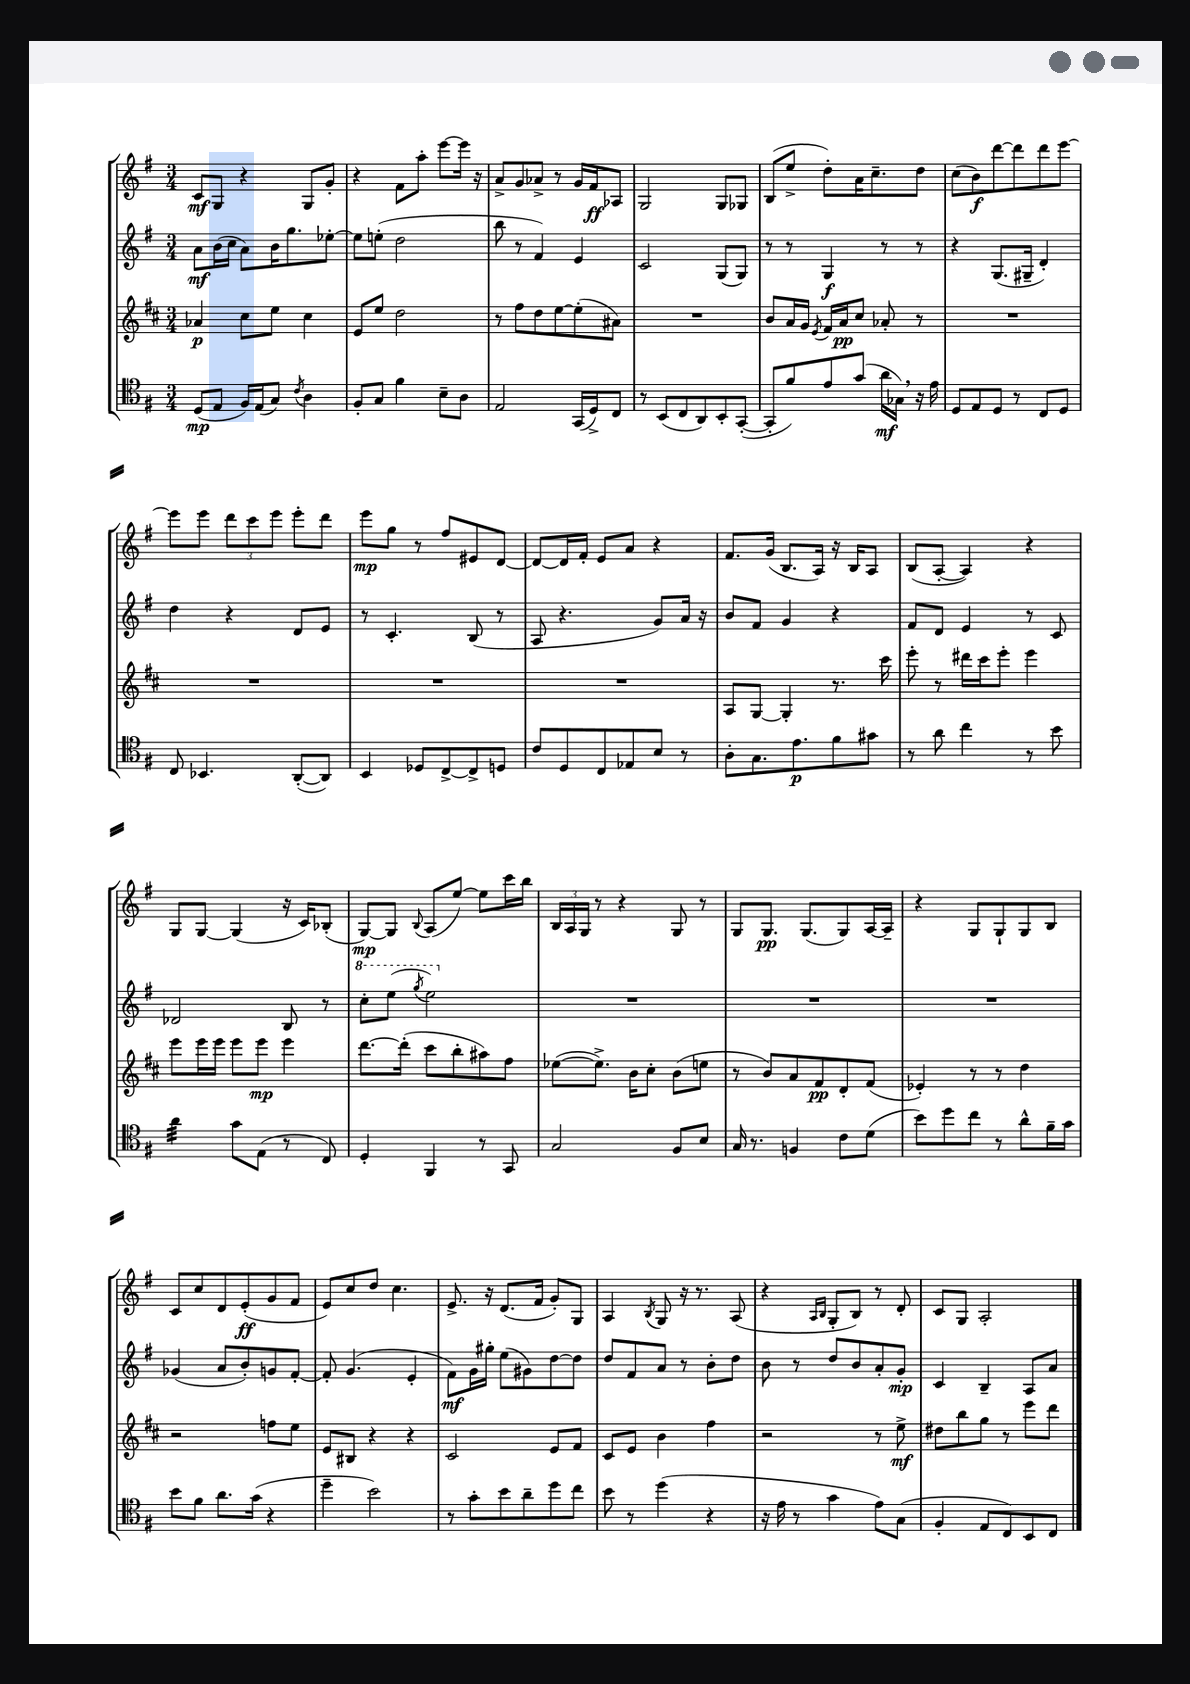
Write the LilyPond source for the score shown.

<<
\new StaffGroup <<
\new Staff = "s0" {
    \clef treble \key g \major \numericTimeSignature \time 3/4
    c'8\mf g8 r4 g8 g'8-. |
    r4 fis'8 a''8-. e'''8~ e'''16 r16 |
    a'8-> g'8 aes'8-> r8 g'16 fis'16\ff aes8 |
    g2 g8 ges8 |
    b8( e''8-> d''8-.) a'16 c''8.-- d''8 |
    c''8( b'8\f) d'''8~ d'''8 d'''8 e'''8~ |
    e'''8 e'''8 \tuplet 3/2 { d'''8 c'''8 e'''8 } e'''8-. d'''8 |
    e'''8\mp g''8 r8 fis''8 eis'8 d'8~ |
    d'8~ d'16 fis'16-. e'8 a'8 r4 |
    fis'8. g'16( b8. a16) r16 b16 a8 |
    b8( a8~-. a4) r4 |
    g8 g8~ g4( r16 c'16) bes8-.( |
    g8~\mp) g8 \appoggiatura { b8 } a8( e''8~) e''8 c'''16 b''16 |
    \tuplet 3/2 { b16 a16 g16 } r8 r4 g8 r8 |
    g8 g8.\pp g8.( g8) a16~ a16-- |
    r4 g8 g8-! g8 b8 |
    c'8 c''8 d'8 e'8-.\ff( g'8 fis'8 |
    e'8) c''8 d''8 c''4. |
    e'8.-> r16 d'8.( fis'16 g'8-.) g8 |
    a4 \acciaccatura { b8 } g8 r16 r8. a8( |
    r4 \grace { a16 b16 } g8-. b8) r8 d'8-. |
    c'8 g8 a2-. \bar "|." |
}
\new Staff = "s1" {
    \clef treble \key g \major \numericTimeSignature \time 3/4
    a'8\mf b'16( c''16 a'8) b'16 g''8. ees''8~-. |
    ees''8 e''8-.( d''2 |
    b''8 r8 fis'4) e'4 |
    c'2 g8( g8) |
    r8 r8 g4\f r8 r8 |
    r4 g8.( gis16-- d'4-.) |
    d''4 r4 d'8 e'8 |
    r8 c'4.-. b8( r8 |
    a8 r4. g'8) a'16 r16 |
    b'8 fis'8 g'4 r4 |
    fis'8 d'8 e'4 r8 c'8 |
    des'2 b8 r8 |
    \ottava #1 c'''8-. e'''8( \acciaccatura { g'''8 } e'''2) \ottava #0 |
    R2. |
    R2. |
    R2. |
    ges'4( a'8 b'8-.) g'8 fis'8~-. |
    fis'8-. g'4.( e'4-. |
    fis'8\mf) g'16 gis''16-. e''8( gis'8) d''8~ d''8 |
    d''8 fis'8 a'8 r8 b'8-. d''8 |
    b'8 r8 d''8 b'8 a'8-. g'8-.\mp |
    c'4 b4-- a8 a'8 \bar "|." |
}
\new Staff = "s2" {
    \clef treble \key d \major \numericTimeSignature \time 3/4
    aes'4\p cis''8 e''8 cis''4 |
    e'8 e''8 d''2 |
    r8 fis''8 d''8 e''8~ e''8-.( ais'8) |
    R2. |
    b'8 a'16 g'16 \acciaccatura { e'8 } fis'16 a'16\pp cis''8 aes'8-. r8 |
    R2. |
    R2. |
    R2. |
    R2. |
    a8 g8~ g4-. r8. cis'''16 |
    e'''8-. r8 dis'''16 cis'''16 e'''8-. e'''4 |
    e'''8 e'''16 e'''16 e'''8 e'''8\mp e'''4 |
    d'''8.~ d'''16-.( cis'''8 b''8-. ais''8) fis''8 |
    ees''8~( ees''8.->) b'16 cis''8-. b'8( e''8 |
    r8 b'8) a'8 fis'8\pp d'8-. fis'8( |
    ees'4-.) r8 r8 d''4 |
    r2 f''8 e''8 |
    e'8 bis8 r4 r4 |
    cis'2 e'8 fis'8 |
    cis'8 e'8 b'4 fis''4 |
    r2 r8 e''8->\mf |
    dis''8 b''8 g''8 r8 e'''8 d'''8 \bar "|." |
}
\new Staff = "s3" {
    \clef tenor \key g \major \numericTimeSignature \time 3/4
    d8\mp( e8 fis16) e16( g8) \acciaccatura { c'8 } a4 |
    fis8-. g8 fis'4 b8-- a8 |
    e2 g,16( d16->) c8 |
    r8 b,8( c8 a,8) b,8-. g,8~-.( |
    g,8-. fis'8) e'8 g'8( a'16\mf ges16) \breathe r16 e'16 |
    d8 e8 d8 r8 c8 d8 |
    c8 bes,4. a,8~-.( a,8) |
    b,4 des8 c8~-> c8-> d8 |
    c'8 d8 c8 ees8 b8 r8 |
    a8-. g8. e'8.\p fis'8 gis'8 |
    r8 a'8 c''4 r8 b'8 |
    a'4:32 g'8 e8( r8 c8) |
    d4-. fis,4 r8 g,8 |
    g2 fis8 b8 |
    g16 r8. f4 c'8 d'8( |
    b'8) d''8 c''8 r8 a'8-^ fis'16-- g'16 |
    b'8 fis'8 a'8. g'16( r4 |
    d''4-- b'2) |
    r8 g'8-. b'8 a'8-- d''8 c''8 |
    b'8 r8 d''4( r4 |
    r16 e'16 r8 g'4 e'8) g8( |
    fis4-. e8 c8) b,8 c8 \bar "|." |
}
>>
>>
\layout { \context { \Score \remove "Bar_number_engraver" } }
